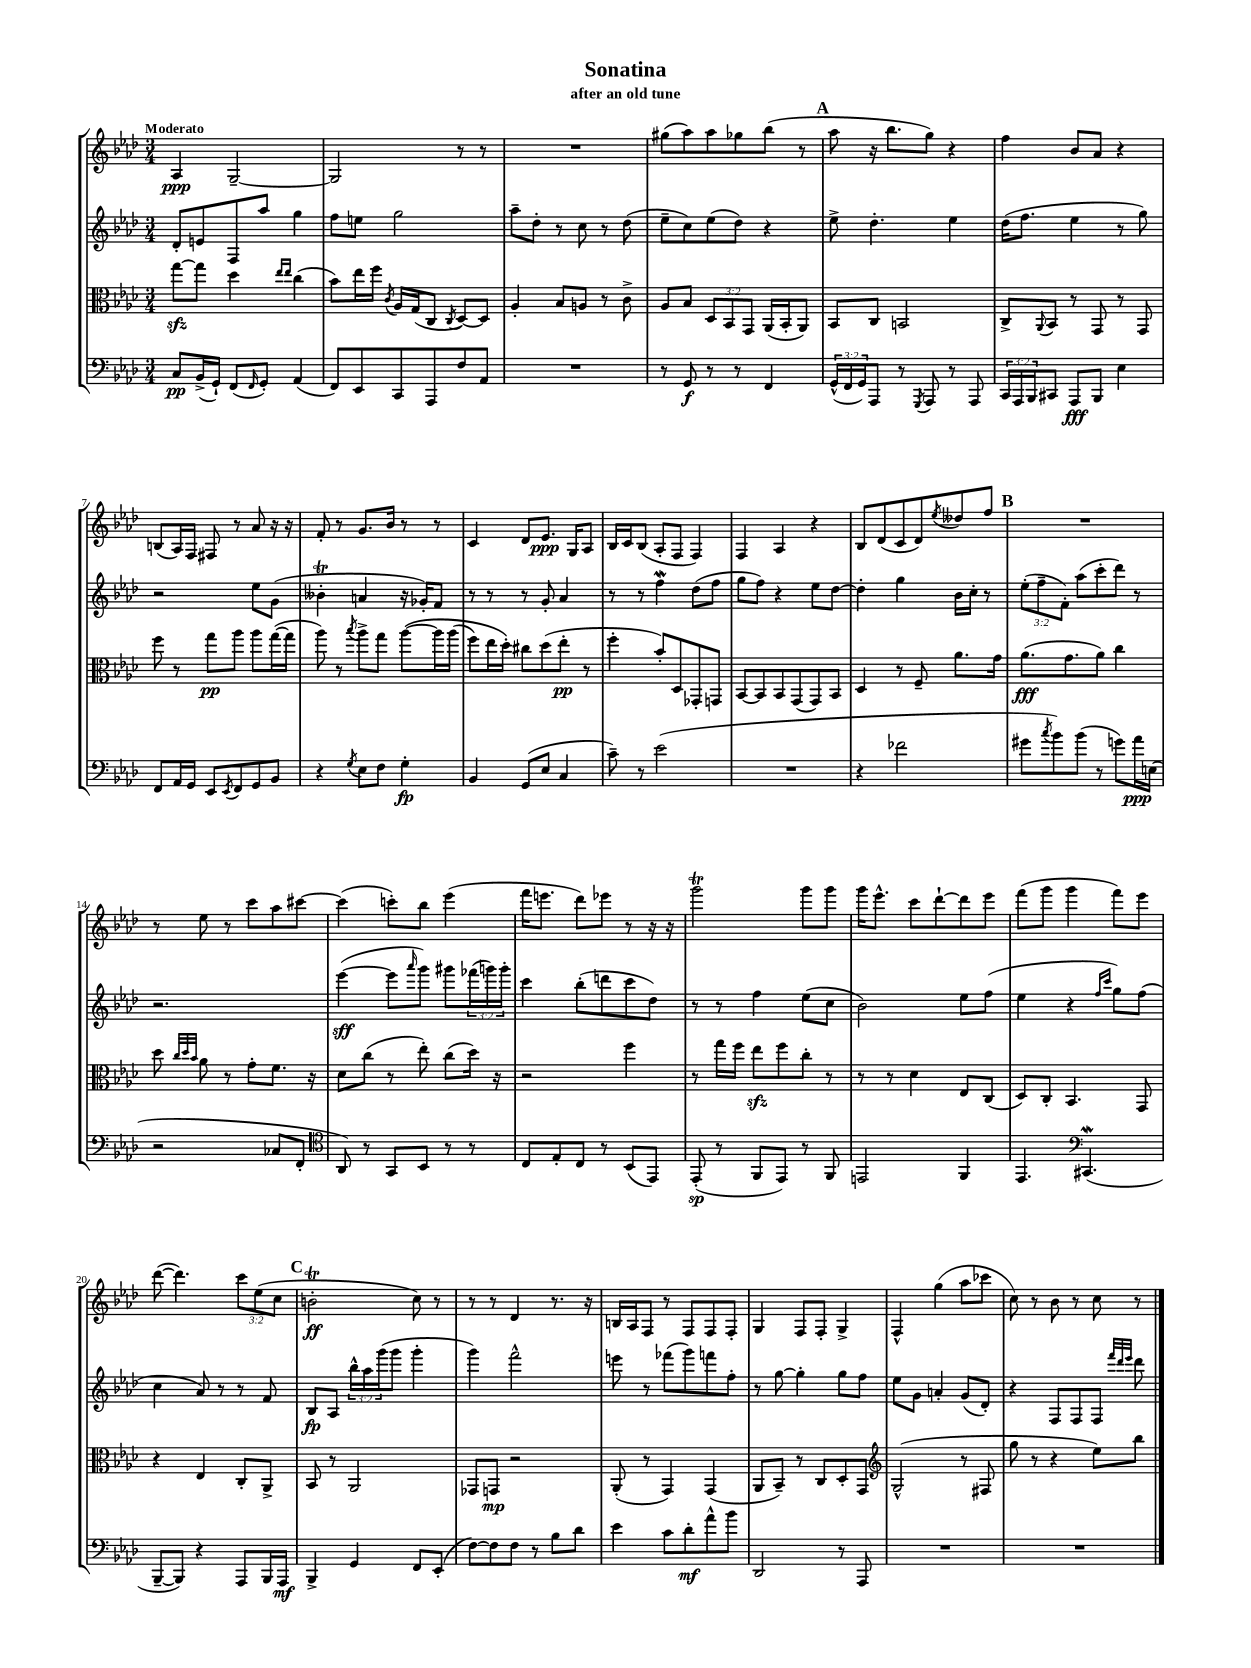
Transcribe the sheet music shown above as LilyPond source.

\header { title = "Sonatina" subtitle = "after an old tune" }
<<
\new StaffGroup <<
\new Staff = "s0" {
    \clef treble \key aes \major \numericTimeSignature \time 3/4 \override Staff.TupletNumber.text = #tuplet-number::calc-fraction-text \tempo "Moderato"
    aes4\ppp g2~-- |
    g2 r8 r8 |
    R2. |
    gis''8( aes''8) aes''8 ges''8 bes''8( r8 |
    \mark \markup { \bold "A" } aes''8 r16 bes''8. g''8) r4 |
    f''4 bes'8 aes'8 r4 |
    b8( aes16) f16 fis8 r8 aes'8 r16 r16 |
    f'8-. r8 g'8. bes'16 r8 r8 |
    c'4 des'8 ees'8.\ppp g16 aes8 |
    bes16 c'16 bes8( aes8-. f8 f4) |
    f4 aes4 r4 |
    bes8 des'8( c'8 des'8) \acciaccatura { ees''8 } deses''8 f''8 |
    \mark \markup { \bold "B" } R2. |
    r8 ees''8 r8 c'''8 aes''8 cis'''8~ |
    cis'''4( c'''8-.) bes''8 ees'''4( |
    f'''16 e'''8. des'''8) ees'''8 r8 r16 r16 |
    g'''2\trill g'''8 g'''8 |
    g'''16 ees'''8.-^ c'''8 des'''8~-! des'''8 ees'''8 |
    f'''8( g'''8 g'''4 f'''8) ees'''8 |
    des'''8~( des'''4.) \tuplet 3/2 { c'''8 ees''8( c''8 } |
    \mark \markup { \bold "C" } b'2-.\trill\ff c''8) r8 |
    r8 r8 des'4 r8. r16 |
    b16 aes16 f8 r8 f8 f8 f8-. |
    g4 f8 f8-. g4-> |
    f4-^ g''4( aes''8 ces'''8 |
    c''8) r8 bes'8 r8 c''8 r8 \bar "|." |
}
\new Staff = "s1" {
    \clef treble \key aes \major \numericTimeSignature \time 3/4 \override Staff.TupletNumber.text = #tuplet-number::calc-fraction-text
    des'8-. e'8 f8 aes''8 g''4 |
    f''8 e''8 g''2 |
    aes''8-- des''8-. r8 c''8 r8 des''8( |
    ees''8-- c''8) ees''8( des''8) r4 |
    \mark \markup { \bold "A" } ees''8-> des''4.-. ees''4 |
    des''16( f''8. ees''4 r8 g''8) |
    r2 ees''8 g'8( |
    beses'4-.\trill a'4 r16 ges'16-.) f'8 |
    r8 r8 r8 g'8-. aes'4 |
    r8 r8 f''4\mordent des''8( f''8 |
    g''8 f''8) r4 ees''8 des''8~ |
    des''4-. g''4 bes'16 c''16-. r8 |
    \mark \markup { \bold "B" } \tuplet 3/2 { ees''8-.( f''8-- f'8-.) } aes''8( c'''8-. des'''8) r8 |
    r2. |
    ees'''4~\sff( ees'''8 \grace { aes'''16 } g'''8) gis'''8 \tuplet 3/2 { fes'''16( g'''16) g'''16-. } |
    c'''4 bes''8-.( d'''8 c'''8 des''8) |
    r8 r8 f''4 ees''8( c''8 |
    bes'2) ees''8 f''8( |
    ees''4 r4 \grace { f''16 c'''16 } g''8) f''8( |
    c''4 aes'8) r8 r8 f'8 |
    \mark \markup { \bold "C" } bes8\fp aes8 \tuplet 3/2 { bes''16-^ aes''16 g'''16( } g'''8 g'''4-. |
    g'''4) f'''2-^ |
    e'''8 r8 fes'''8( g'''8) f'''8 f''8-. |
    r8 g''8~ g''4-. g''8 f''8 |
    ees''8 g'8 a'4-. g'8( des'8-.) |
    r4 f8 f8 f8 \grace { f'''32 des'''32 ees'''32 } des'''8 \bar "|." |
}
\new Staff = "s2" {
    \clef alto \key aes \major \numericTimeSignature \time 3/4 \override Staff.TupletNumber.text = #tuplet-number::calc-fraction-text
    g''8~\sfz g''8 des''4 \grace { ees''16 ees''16 } c''4( |
    bes'8) ees''16 f''16 \acciaccatura { c'8 } aes16 g16( c8 \acciaccatura { c8 } des8~) des8 |
    aes4-. bes8 a8 r8 c'8-> |
    aes8 bes8 \tuplet 3/2 { des8 bes,8 g,8 } aes,16( bes,16-. aes,8) |
    \mark \markup { \bold "A" } bes,8 c8 b,2 |
    c8-> \appoggiatura { aes,8 } bes,8 r8 g,8 r8 g,8 |
    f''8 r8 g''8\pp aes''8 aes''8 g''16~( g''16 |
    aes''8) r8 \acciaccatura { bes''8 } aes''8-> g''8 aes''8~\( aes''16 aes''16( |
    f''8) ees''16 des''16-.\) cis''8 des''8( ees''8-.\pp r8 |
    f''4-. bes'8-.) des8 ges,8-. g,8 |
    bes,8~ bes,8 bes,8 g,8( g,8) bes,8 |
    des4 r8 f8-- aes'8. g'16 |
    \mark \markup { \bold "B" } aes'8.\fff( g'8. aes'8) c''4 |
    des''8 \grace { c''32 des''32 bes'32 } aes'8 r8 g'8-. f'8. r16 |
    des'8 c''8( r8 ees''8-.) c''8( des''16) r16 |
    r2 f''4 |
    r8 g''16 f''16 ees''8\sfz f''8 c''8-. r8 |
    r8 r8 des'4 ees8 c8( |
    des8) c8-. bes,4. g,8 |
    r4 ees4 c8-. aes,8-> |
    \mark \markup { \bold "C" } bes,8 r8 aes,2 |
    ges,8 g,8\mp r2 |
    aes,8-.( r8 g,4) g,4( |
    aes,8 bes,8--) r8 c8 des8-. g,8 |
    \clef treble g2-^( r8 fis8 |
    g''8 r8 r4 ees''8) bes''8 \bar "|." |
}
\new Staff = "s3" {
    \clef bass \key aes \major \numericTimeSignature \time 3/4 \override Staff.TupletNumber.text = #tuplet-number::calc-fraction-text
    c8\pp bes,16->( g,16-!) f,8( \grace { f,16 } g,8-.) aes,4( |
    f,8) ees,8 c,8 aes,,8 f8 aes,8 |
    R2. |
    r8 g,8\f r8 r8 f,4 |
    \mark \markup { \bold "A" } \tuplet 3/2 { g,16-^( f,16 g,16) } aes,,8 r8 \acciaccatura { g,,8 } aes,,8 r8 aes,,8 |
    \tuplet 3/2 { c,16 aes,,16 bes,,16 } cis,8 aes,,8\fff bes,,8 ees4 |
    f,8 aes,16 g,16 ees,8 \acciaccatura { ees,8 } f,8 g,8 bes,8 |
    r4 \acciaccatura { g8 } ees8 f8 g4-.\fp |
    bes,4 g,8( ees8 c4 |
    c'8--) r8 ees'2( |
    R2. |
    r4 fes'2 |
    \mark \markup { \bold "B" } gis'8 \acciaccatura { c''8 } bes'8) bes'8( r8 g'8) aes'16\ppp e16( |
    r2 ces8 f,8-. |
    \clef tenor aes,8) r8 g,8 bes,8 r8 r8 |
    c8 ees8-. c8 r8 bes,8( ees,8) |
    ees,8-.\sp( r8 f,8 ees,8) r8 f,8 |
    e,2 f,4 |
    ees,4. \clef bass cis,4.\mordent( |
    bes,,8~-- bes,,8) r4 aes,,8 bes,,16 aes,,16\mf |
    \mark \markup { \bold "C" } bes,,4-> g,4 f,8 ees,8-.( |
    f8~) f8 f8 r8 bes8 des'8 |
    ees'4 c'8 des'8-.\mf aes'8-^ bes'8 |
    des,2 r8 aes,,8 |
    R2. |
    R2. \bar "|." |
}
>>
>>
